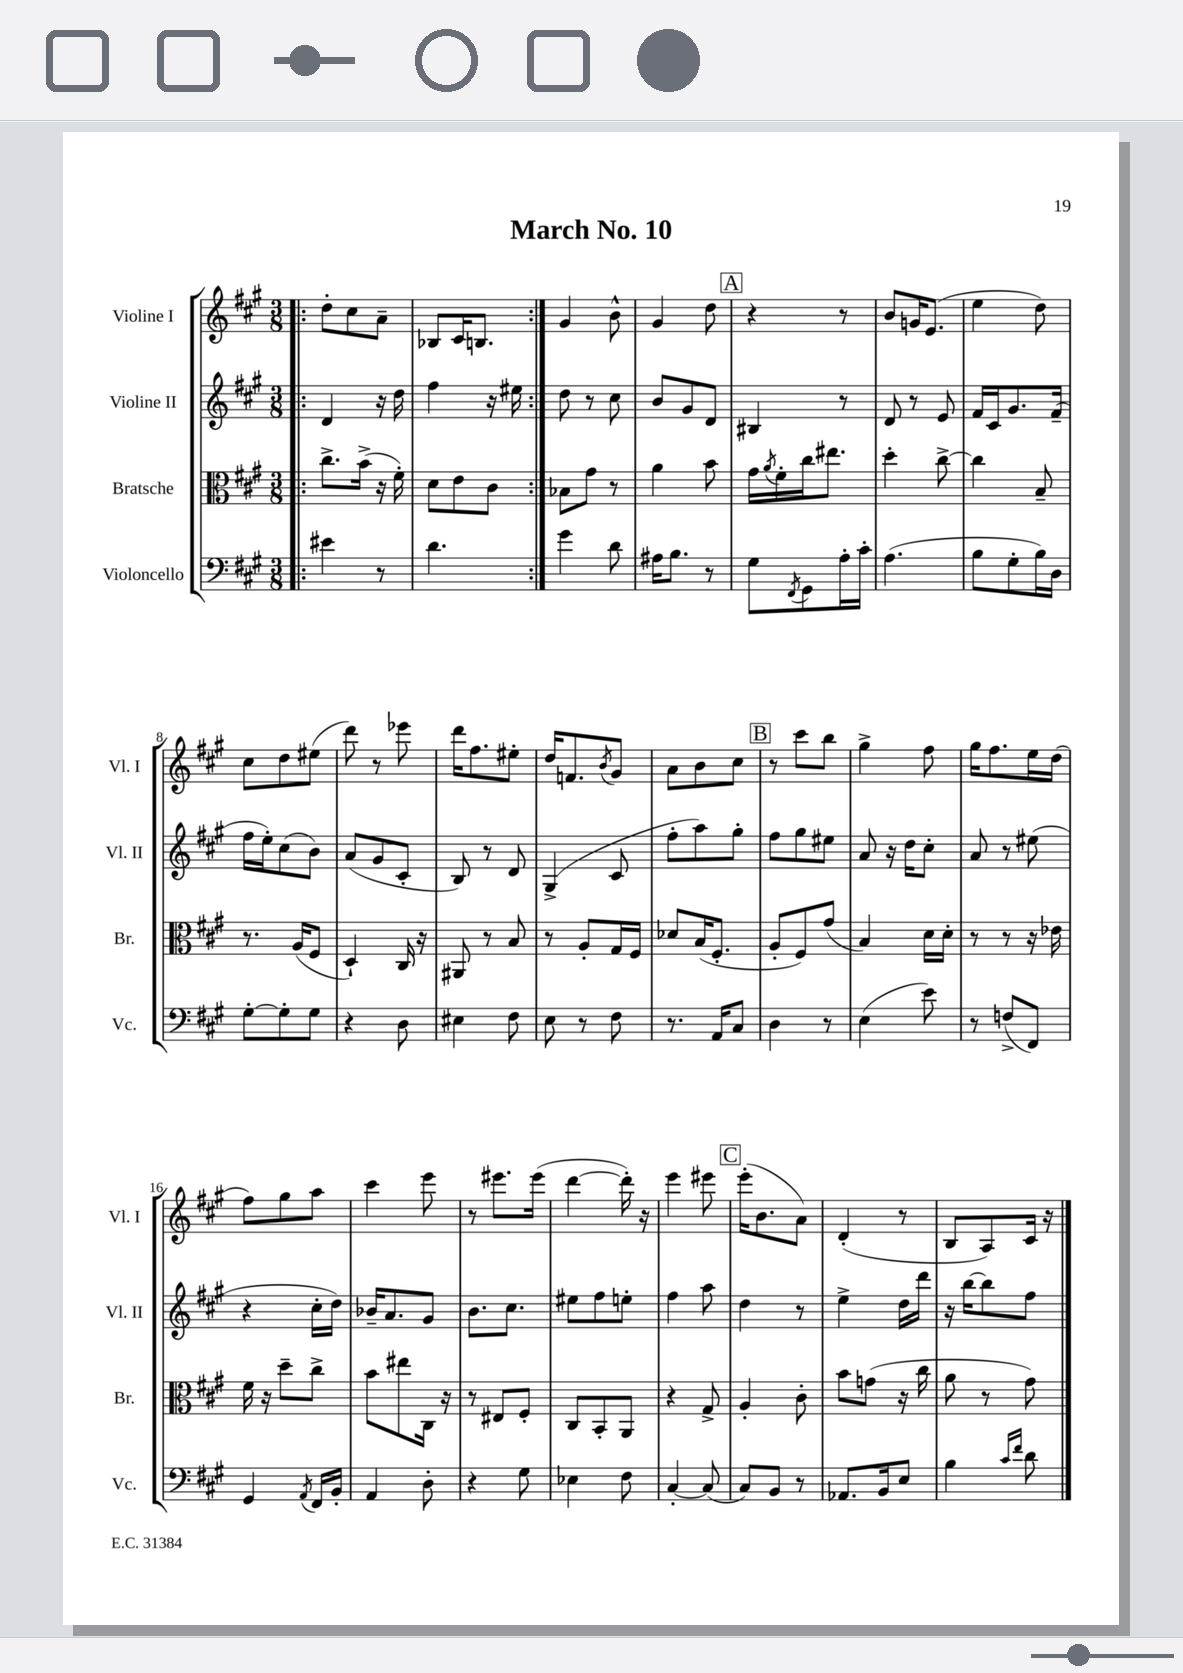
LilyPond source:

\header { title = "March No. 10" }
<<
\new StaffGroup <<
\new Staff = "s0" \with { instrumentName = "Violine I" shortInstrumentName = "Vl. I" } {
    \clef treble \key a \major \numericTimeSignature \time 3/8
    \repeat volta 2 { \bar ".|:" d''8-. cis''8 a'8-- |
    bes8 cis'16 b8. | }
    gis'4 b'8-^ |
    gis'4 d''8 |
    \mark \markup { \box "A" } r4 r8 |
    b'8 g'16 e'8.( |
    e''4 d''8) |
    cis''8 d''8 eis''8( |
    d'''8) r8 ees'''8 |
    d'''16 fis''8. eis''8-. |
    d''16 f'8. \acciaccatura { b'8 } gis'8 |
    a'8 b'8 cis''8 |
    \mark \markup { \box "B" } r8 cis'''8 b''8 |
    gis''4-> fis''8 |
    gis''16 fis''8. e''16 d''16( |
    fis''8) gis''8 a''8 |
    cis'''4 e'''8 |
    r8 eis'''8. eis'''16( |
    d'''4~ d'''16-.) r16 |
    e'''4 eis'''8 |
    \mark \markup { \box "C" } e'''16-.( b'8. a'8) |
    d'4-.( r8 |
    b8 a8) cis'16 r16 \bar "|." |
}
\new Staff = "s1" \with { instrumentName = "Violine II" shortInstrumentName = "Vl. II" } {
    \clef treble \key a \major \numericTimeSignature \time 3/8
    \repeat volta 2 { \bar ".|:" d'4 r16 d''16 |
    fis''4 r16 eis''16 | }
    d''8 r8 cis''8 |
    b'8 gis'8 d'8 |
    \mark \markup { \box "A" } bis4 r8 |
    d'8 r8 e'8 |
    fis'16 cis'16 gis'8. fis'16--( |
    fis''16 e''16-.) cis''8( b'8) |
    a'8( gis'8 cis'8-. |
    b8) r8 d'8 |
    gis4->( cis'8 |
    fis''8-. a''8) gis''8-. |
    \mark \markup { \box "B" } fis''8 gis''8 eis''8 |
    a'8 r16 d''16 cis''8-. |
    a'8 r8 eis''8( |
    r4 cis''16-. d''16) |
    bes'16-- a'8. gis'8 |
    b'8. cis''8. |
    eis''8 fis''8 e''8-. |
    fis''4 a''8 |
    \mark \markup { \box "C" } d''4 r8 |
    e''4-> d''16 d'''16 |
    r16 b''16~ b''8 fis''8 \bar "|." |
}
\new Staff = "s2" \with { instrumentName = "Bratsche" shortInstrumentName = "Br." } {
    \clef alto \key a \major \numericTimeSignature \time 3/8
    \repeat volta 2 { \bar ".|:" cis''8.-> b'16->( r16 fis'16-.) |
    d'8 e'8 cis'8 | }
    bes8 gis'8 r8 |
    a'4 b'8 |
    \mark \markup { \box "A" } gis'16 \acciaccatura { a'8 } fis'16-. cis''16 eis''8. |
    d''4-. cis''8~-> |
    cis''4 b8-- |
    r8. a16( fis8 |
    d4-!) cis16 r16 |
    ais,8 r8 b8 |
    r8 a8-. gis16 fis16 |
    des'8 b16( fis8.-. |
    \mark \markup { \box "B" } a8-. fis8) gis'8( |
    b4) d'16 d'16-. |
    r8 r8 r16 ees'16 |
    fis'16 r16 d''8-- cis''8-> |
    b'8 eis''8 cis16 r16 |
    r8 eis8 fis8-. |
    cis8 b,8-. a,8 |
    r4 gis8-> |
    \mark \markup { \box "C" } a4-. cis'8-. |
    b'8 g'8( r16 cis''16 |
    a'8 r8 gis'8) \bar "|." |
}
\new Staff = "s3" \with { instrumentName = "Violoncello" shortInstrumentName = "Vc." } {
    \clef bass \key a \major \numericTimeSignature \time 3/8
    \repeat volta 2 { \bar ".|:" eis'4 r8 |
    d'4. | }
    gis'4 d'8 |
    ais16 b8. r8 |
    \mark \markup { \box "A" } gis8 \acciaccatura { fis,8 } gis,8 a16-. cis'16-. |
    a4.( |
    b8 gis8-. b16) d16 |
    gis8~-. gis8-. gis8 |
    r4 d8 |
    eis4 fis8 |
    e8 r8 fis8 |
    r8. a,16 cis8 |
    \mark \markup { \box "B" } d4 r8 |
    e4( e'8) |
    r8 f8->( fis,8) |
    gis,4 \acciaccatura { a,8 } fis,16 b,16-. |
    a,4 d8-. |
    r4 gis8 |
    ees4 fis8 |
    cis4~-. cis8( |
    \mark \markup { \box "C" } cis8) b,8 r8 |
    aes,8. b,16 e8 |
    b4 \grace { cis'16 fis'16 } d'8 \bar "|." |
}
>>
>>
